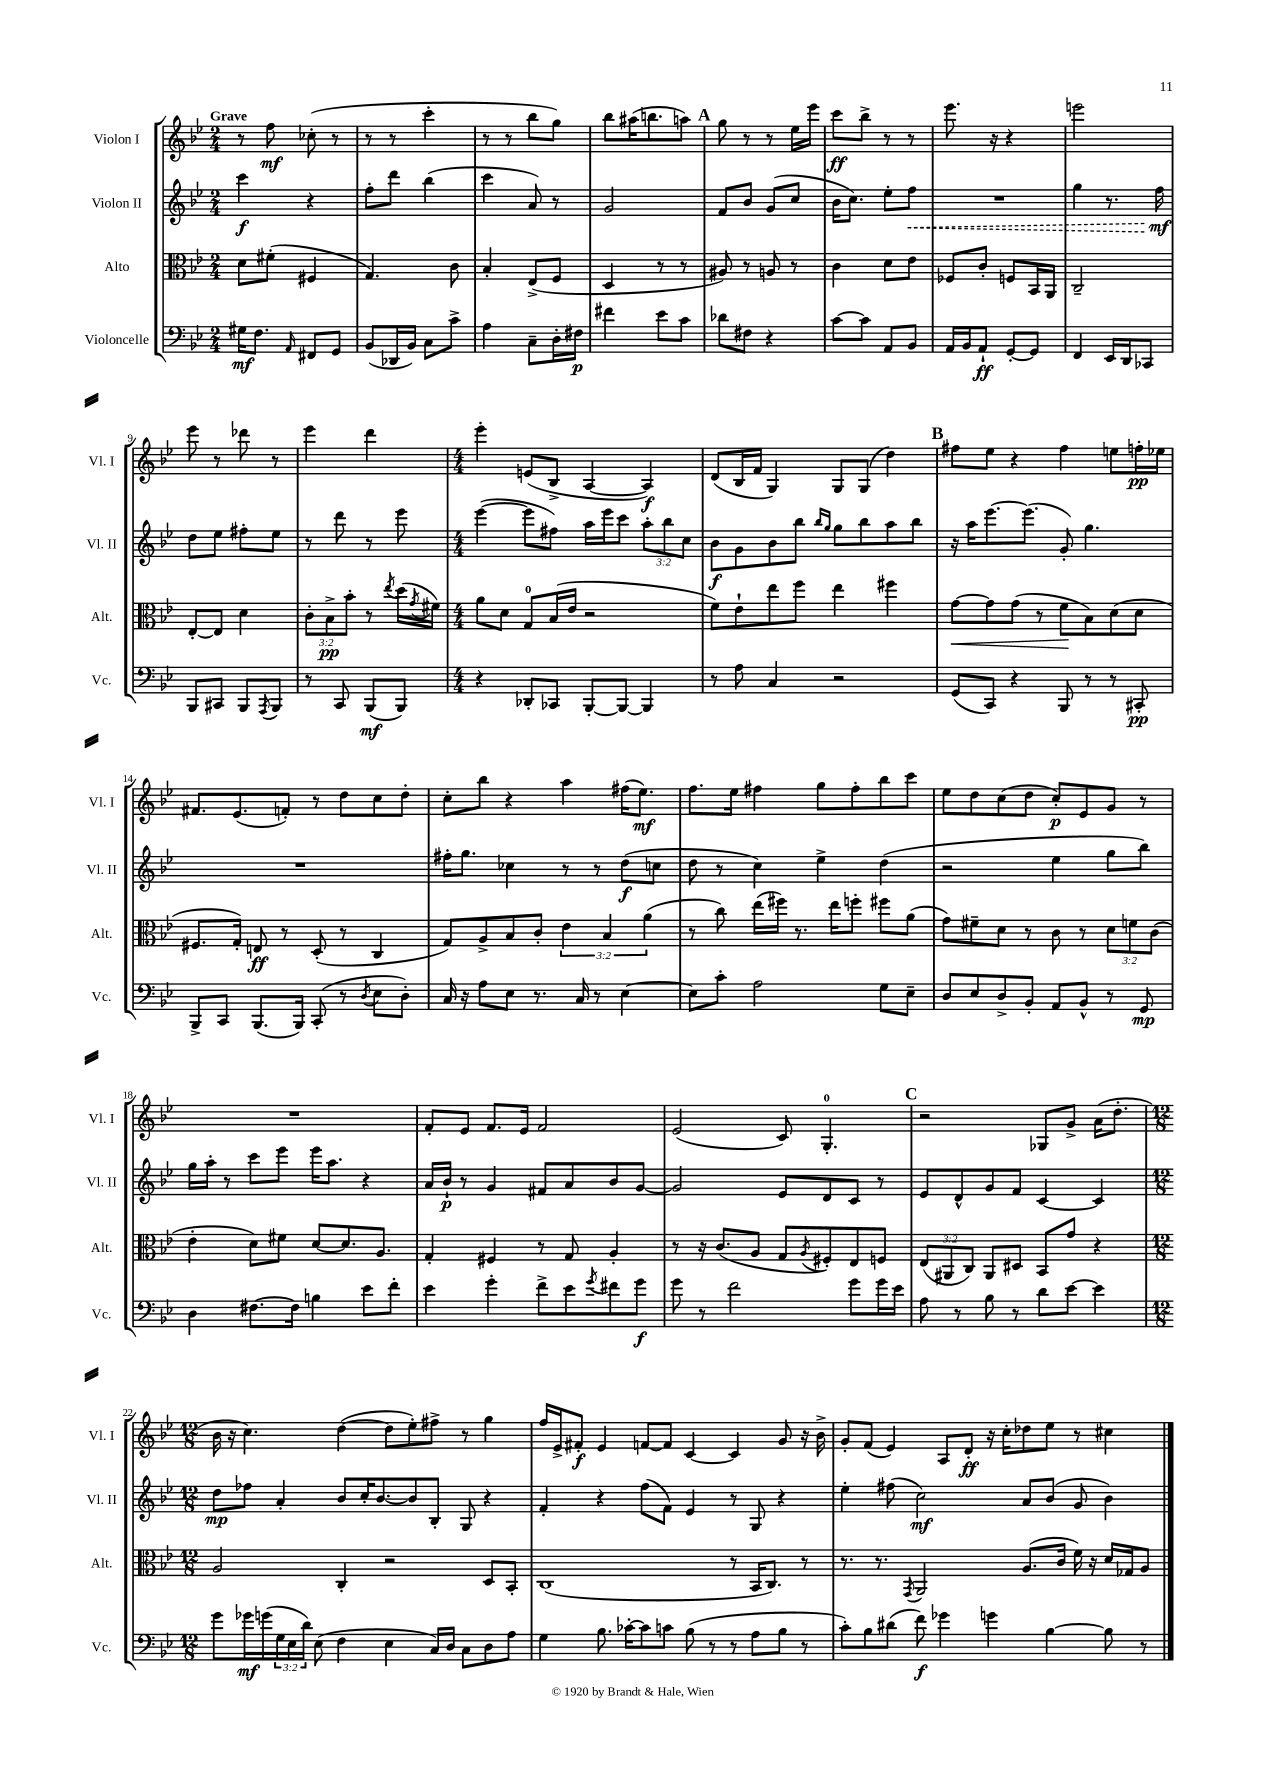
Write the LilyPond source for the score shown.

<<
\new StaffGroup <<
\new Staff = "s0" \with { instrumentName = "Violon I" shortInstrumentName = "Vl. I" } {
    \clef treble \key bes \major \numericTimeSignature \time 2/4 \tempo "Grave"
    r8 f''8\mf ces''8-.( r8 |
    r8 r8 c'''4-. |
    r8 r8 bes''8 g''8) |
    bes''8 ais''16( b''8. a''8) |
    \mark \markup { \bold "A" } g''8 r8 r8 ees''16 ees'''16 |
    c'''8\ff bes''8-> r8 r8 |
    ees'''8. r16 r4 |
    e'''2 |
    ees'''8 r8 des'''8 r8 |
    ees'''4 d'''4 |
    \numericTimeSignature \time 4/4 ees'''4-. e'8( bes8-> a4~ a4\f) |
    d'8( bes16 f'16 g4) g8 g8( d''4) |
    \mark \markup { \bold "B" } fis''8 ees''8 r4 fis''4 e''8 f''16-.\pp ees''16 |
    fis'8. ees'8.( f'8-.) r8 d''8 c''8 d''8-. |
    c''8-. bes''8 r4 a''4 fis''16( ees''8.\mf) |
    f''8. ees''16 fis''4 g''8 fis''8-. bes''8 c'''8 |
    ees''8 d''8 c''8( d''8 c''8-.\p) ees'8 g'8 r8 |
    R1 |
    f'8-. ees'8 f'8. ees'16 f'2 |
    ees'2( c'8) g4.-0-. |
    \mark \markup { \bold "C" } r2 ges8 g'8-> a'16( d''8.-. |
    \numericTimeSignature \time 12/8 bes'16 r16 c''4.) d''4~( d''8 ees''8-.) fis''8-> r8 g''4 |
    f''16 ees'16-> fis'8-.\f ees'4 f'8~ f'8 c'4~ c'4 g'8 r16 bes'16-> |
    g'8-. f'8( ees'4) a8 d'8-.\ff r16 c''16-. des''8 ees''8 r8 cis''4 \bar "|." |
}
\new Staff = "s1" \with { instrumentName = "Violon II" shortInstrumentName = "Vl. II" } {
    \clef treble \key bes \major \numericTimeSignature \time 2/4 \override Staff.TupletNumber.text = #tuplet-number::calc-fraction-text
    c'''4\f r4 |
    f''8-. d'''8 bes''4( |
    c'''4 a'8) r8 |
    g'2 |
    \mark \markup { \bold "A" } f'8 bes'8 g'8( c''8 |
    bes'16 c''8.) ees''8-. \once \override Hairpin.style = #'dashed-line f''8\< |
    R2 |
    g''4 r8. f''16\mf\! |
    d''8 ees''8 fis''8-. ees''8 |
    r8 d'''8 r8 ees'''8 |
    \numericTimeSignature \time 4/4 ees'''4~( ees'''8 fis''8) a''16 ees'''16 c'''8 \tuplet 3/2 { a''8-. bes''8 c''8 } |
    bes'8\f g'8 bes'8 bes''8 \grace { bes''16 g''16 } g''8 bes''8 a''8 bes''8 |
    \mark \markup { \bold "B" } r16 a''16 ees'''8.~ ees'''8.( g'8-.) g''4. |
    R1 |
    fis''16-. g''8. ces''4 r8 r8 d''8\f( c''8 |
    d''8 r8 c''4) ees''4-> d''4( |
    r2 ees''4 g''8 bes''8) |
    g''16 a''16-. r8 c'''8 ees'''8 ees'''16 a''8. r4 |
    a'16 bes'16-!\p r8 g'4 fis'8 a'8 bes'8 g'8~ |
    g'2 ees'8 d'8 c'8 r8 |
    \mark \markup { \bold "C" } ees'8 d'8-^ g'8 f'8 c'4~ c'4 |
    \numericTimeSignature \time 12/8 d''8\mp fes''8 a'4-. bes'8 c''16-. bes'8.~ bes'8 bes8-. g8 r4 |
    f'4-. r4 f''8( f'8) ees'4 r8 g8 r4 |
    ees''4-. fis''8( c''2\mf) a'8 bes'8( g'8 bes'4) \bar "|." |
}
\new Staff = "s2" \with { instrumentName = "Alto" shortInstrumentName = "Alt." } {
    \clef alto \key bes \major \numericTimeSignature \time 2/4 \override Staff.TupletNumber.text = #tuplet-number::calc-fraction-text
    d'8 fis'8-.( fis4 |
    g4.) c'8 |
    bes4-. ees8->( f8 |
    d4 r8 r8 |
    \mark \markup { \bold "A" } ais8) r8 a8 r8 |
    c'4 d'8 ees'8 |
    fes8 c'8-. f8 bes,16 a,16 |
    c2-- |
    ees8~-. ees8 d'4 |
    \tuplet 3/2 { c'8-. bes8->\pp bes'8-. } r8 \acciaccatura { ees''8 } d''16( \acciaccatura { g'8 } fis'16) |
    \numericTimeSignature \time 4/4 a'8 d'8 g8-0 bes16( ees'16 r2 |
    f'8) ees'8-! ees''8 f''8 ees''4 fis''4 |
    \mark \markup { \bold "B" } g'8~\< g'8 g'8( r8 f'8\! bes8) d'8( d'8 |
    fis8. g16-.) e8\ff r8 d8-.( r8 c4 |
    g8) a8-> bes8 c'8-. \tuplet 3/2 { ees'4 bes4 a'4( } |
    r8 c''8) ees''16( fis''16) r8. ees''16 f''8-. fis''8 a'8( |
    g'8) fis'8-- d'8 r8 c'8 r8 \tuplet 3/2 { d'8 f'8 c'8( } |
    ees'4-. d'8) fis'8 d'8~ d'8. a8. |
    g4-. fis4 r8 g8 a4-. |
    r8 r16 c'8.( a8 g8 \acciaccatura { a8 } fis8-.) ees8 f8 |
    \mark \markup { \bold "C" } \tuplet 3/2 { ees8( ais,8 c8) } ais,8 dis8 bes,8 g'8 r4 |
    \numericTimeSignature \time 12/8 a2 c4-. r2 d8 bes,8-. |
    c1( r8 bes,16 c8.) r8 |
    r8. r8. \acciaccatura { g,8 } a,2 a8.( c'16 f'16) r16 d'16 ges16 a8 \bar "|." |
}
\new Staff = "s3" \with { instrumentName = "Violoncelle" shortInstrumentName = "Vc." } {
    \clef bass \key bes \major \numericTimeSignature \time 2/4 \override Staff.TupletNumber.text = #tuplet-number::calc-fraction-text
    gis16\mf f8. \grace { a,16 } fis,8 g,8 |
    bes,8( des,16 bes,16) c8 c'8-> |
    a4 c8-- d16-. fis16\p |
    fis'4 ees'8 c'8 |
    \mark \markup { \bold "A" } des'8 fis8 r4 |
    c'8~ c'8 a,8 bes,8 |
    a,16 bes,16 a,8-!\ff g,8~-. g,8 |
    f,4 ees,16 d,16 ces,8 |
    bes,,8 cis,8 bes,,8 \acciaccatura { a,,8 } bes,,8 |
    r8 c,8 bes,,8\mf( bes,,8) |
    \numericTimeSignature \time 4/4 r4 des,8-. ces,8 bes,,8~-. bes,,8~ bes,,4 |
    r8 a8 c4 r2 |
    \mark \markup { \bold "B" } g,8( c,8) r4 bes,,8 r8 r8 cis,8-.\pp |
    bes,,8-> c,8 bes,,8.( bes,,16) c,8-.( r8 \acciaccatura { d8 } ees8 d8-.) |
    c16 r16 a8 ees8 r8. c16 r8 ees4~ |
    ees8 c'8-. a2 g8 ees8-- |
    d8 ees8 d8-> bes,8-. a,8 bes,8-^ r8 g,8\mp |
    d4 fis8.~ fis16 b4 ees'8 f'8-. |
    ees'4 g'4-. f'8-> ees'8 \acciaccatura { g'8 } fis'8 g'8\f |
    g'8 r8 f'2 g'8 g'16 ees'16 |
    \mark \markup { \bold "C" } a8 r8 bes8 r8 d'8 ees'8~ ees'4 |
    \numericTimeSignature \time 12/8 g'8 ges'16\mf g'16( \tuplet 3/2 { g16 ees16 d'16) } ees8( f4 ees4 c16) d16 c8 d8 a8 |
    g4 bes8. ces'16~-. ces'8 c'8 bes8( r8 r8 a8 bes8 r8 |
    c'8-.) bes8 dis'8( f'8\f) ges'4 g'4 bes4~ bes8 r8 \bar "|." |
}
>>
>>
